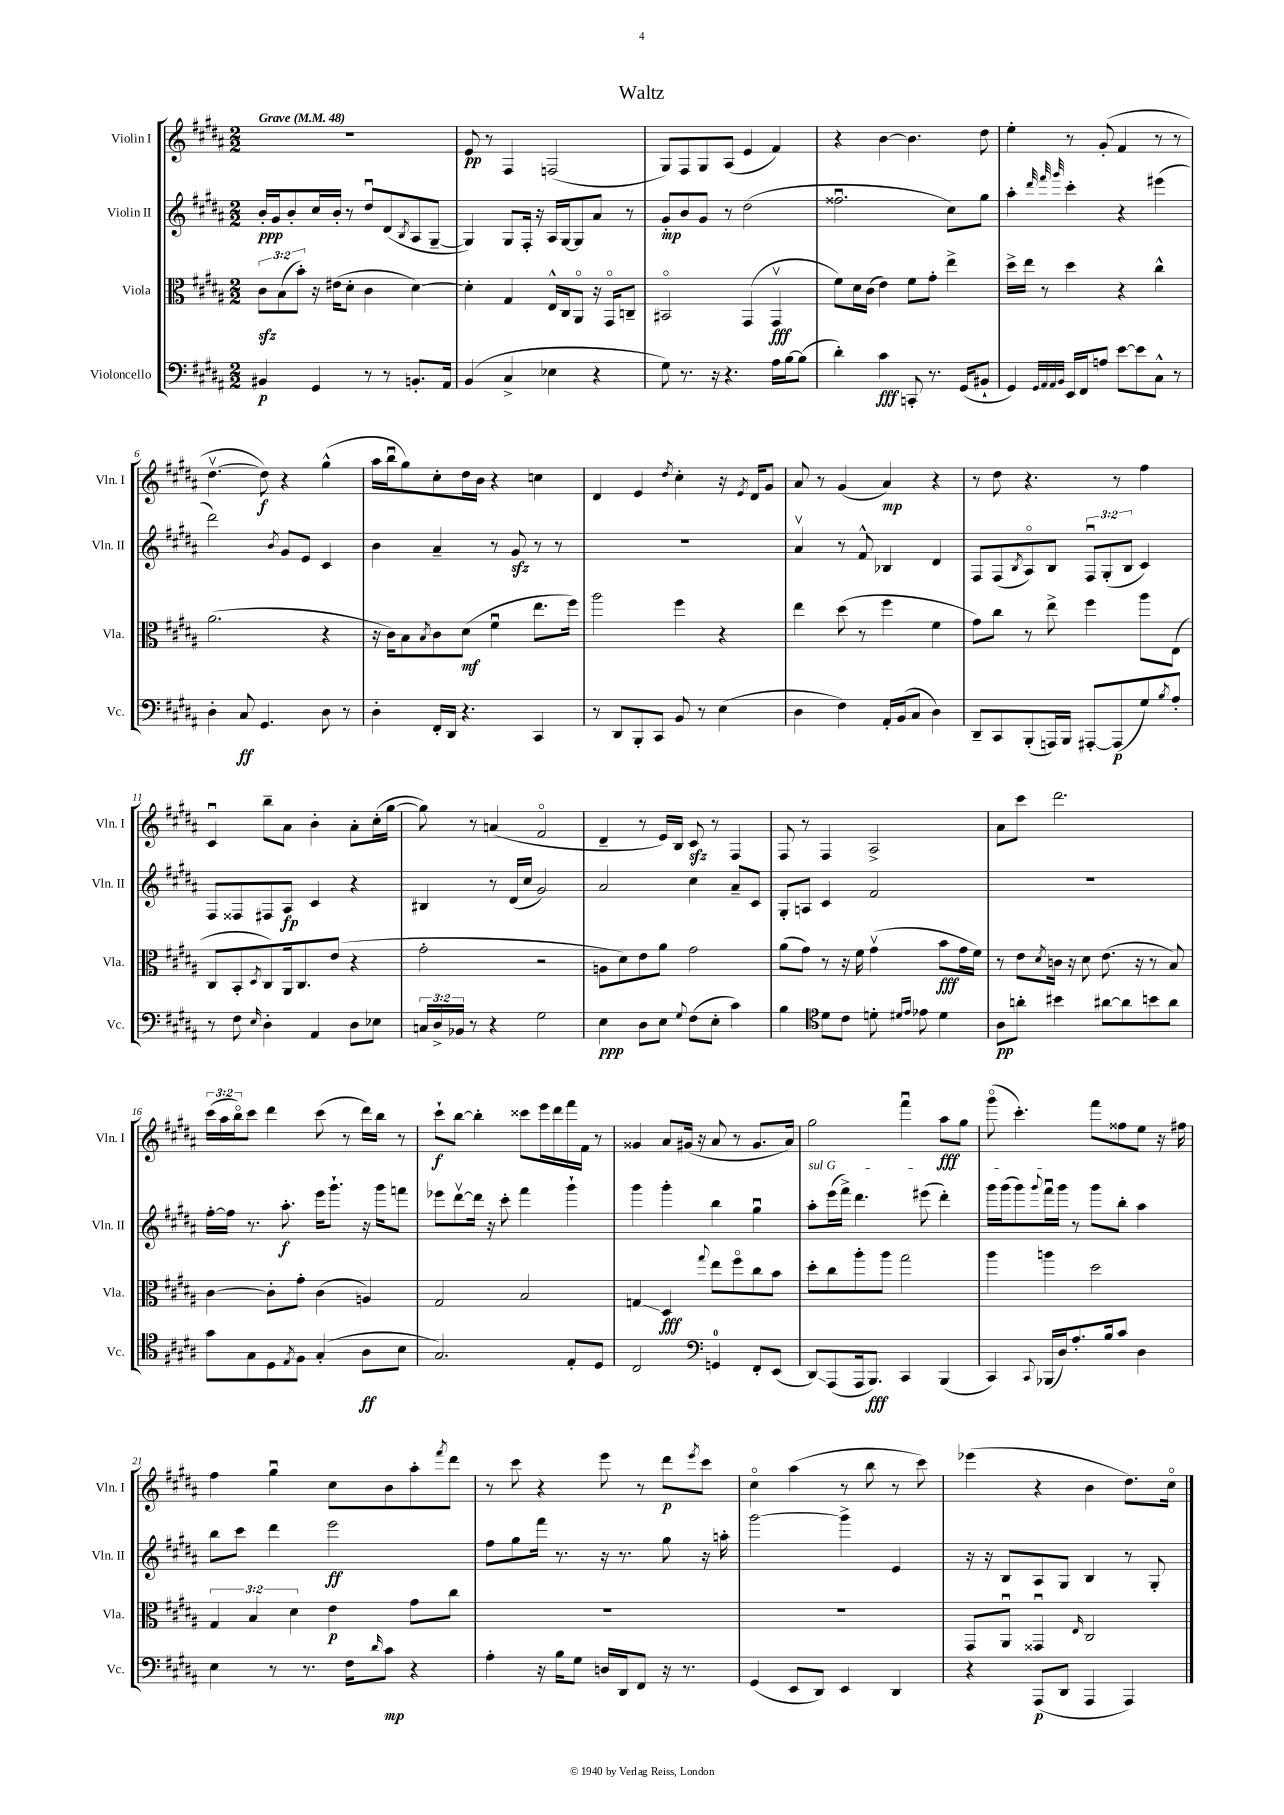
\header { title = "Waltz" }
<<
\new StaffGroup <<
\new Staff = "s0" \with { instrumentName = "Violin I" shortInstrumentName = "Vln. I" } {
    \clef treble \key b \major \numericTimeSignature \time 2/2 \override Staff.TupletNumber.text = #tuplet-number::calc-fraction-text \tempo "Grave" 4 = 48
    R1 |
    e'8\pp r8 fis4 f2( |
    gis8) fis8 gis8 ais8( e'4 fis'4) |
    r4 b'4~ b'4. dis''8 |
    e''4-. r8 gis'8-.( fis'4 r8 r8 |
    dis''4.~\upbow dis''8\f) r4 gis''4-^( |
    ais''16 b''16\downbow gis''8) cis''8-. dis''16 b'16 r4 c''4 |
    dis'4 e'4 \acciaccatura { dis''8 } cis''4-. r16 \acciaccatura { e'8 } dis'16 gis'8 |
    ais'8 r8 gis'4( ais'4\mp) r4 |
    r8 dis''8 r4. r8 fis''4 |
    cis'4\downbow b''8-- ais'8 b'4-. ais'8-. cis''16-.( gis''16~ |
    gis''8) r8 a'4( fis'2\flageolet |
    dis'4-- r8 e'16) b16 cis'8\sfz r8 fis4 |
    fis8 r8 fis4 ais2-> |
    ais'8 cis'''8 dis'''2. |
    \tuplet 3/2 { cis'''16( ais''16 b''16\flageolet) } cis'''8 dis'''4 cis'''8( r8 dis'''16) b''16 r8 |
    cis'''8-!\f b''8~ b''4-. cisis'''8 e'''16 dis'''16 fis'''16 fis'16 r8 |
    gisis'4 ais'8 gis'16( r16 ais'8 r8 gis'8. ais'16) |
    gis''2 fis'''4\downbow ais''8\fff gis''8 |
    gis'''8\flageolet( cis'''4.-.) fis'''8 fisis''8 e''8 r16 fis''16 |
    fis''4 gis''4\downbow cis''8 b'8 ais''8-. \acciaccatura { fis'''8 } dis'''8 |
    r8 cis'''8 r4 e'''8 r8 dis'''8\p \acciaccatura { e'''8 } cis'''8 |
    cis''4\flageolet ais''4( r8 b''8 r8 cis'''8) |
    ees'''4( r4 b'4 dis''8.) cis''16\flageolet \bar "|." |
}
\new Staff = "s1" \with { instrumentName = "Violin II" shortInstrumentName = "Vln. II" } {
    \clef treble \key b \major \numericTimeSignature \time 2/2 \override Staff.TupletNumber.text = #tuplet-number::calc-fraction-text
    b'16-.\ppp gis'16 b'8-. cis''16 b'16-. r8 dis''8\downbow dis'8( \acciaccatura { b8 } ais8 gis8~-- |
    gis4) gis8 fis16-. r16 ais16 gis16~ gis8 ais'8 r8 |
    gis'8-.\mp b'8 gis'8 r8 dis''2( |
    fisis''2.\downbow cis''8) gis''8 |
    ais''4-. \grace { dis'''32 fis'''32 gis'''32 } cis'''4-. r4 eis'''4( |
    dis'''2) \acciaccatura { b'8 } gis'8 e'8 cis'4 |
    b'4 ais'4-- r8 gis'8\sfz r8 r8 |
    R1 |
    ais'4\upbow r8 fis'8-^ bes4 dis'4 |
    fis8 fis8( \acciaccatura { b8 } ais8\flageolet) b8 \tuplet 3/2 { fis8\downbow gis8-.( b8 } cis'4) |
    fis8 fisis8 fis8 ais8\fp cis'4 r4 |
    bis4 r8 dis'16( cis''16 gis'2) |
    ais'2 cis''4 ais'8-- cis'8 |
    gis8-. a8 cis'4 fis'2 |
    R1 |
    fis''16~-. fis''16 r8. ais''8.-.\f e'''16 gis'''8.-! r16 gis'''16 f'''8 |
    ees'''8 dis'''8~\upbow dis'''16 r16 cis'''8-. fis'''4 gis'''4-! |
    gis'''4 gis'''4-. b''4 gis''4\downbow |
    \once \override TextSpanner.bound-details.left.text = \markup { \italic "sul G" } ais''8-.\startTextSpan e'''16( fis'''16->) dis'''4. eis'''8( dis'''4-.) |
    gis'''16 gis'''16( gis'''8) \appoggiatura { gis'''8 } fis'''16\downbow gis'''16\stopTextSpan r8 gis'''8 b''8-. ais''4 |
    b''8 cis'''8 dis'''4 e'''2\ff |
    fis''8 gis''8 fis'''16 r8. r16 r8. gis''8 r16 a''16-. |
    gis'''2~ gis'''4-> e'4 |
    r16 r16 b8 ais8 gis8 b4 r8 gis8-. \bar "|." |
}
\new Staff = "s2" \with { instrumentName = "Viola" shortInstrumentName = "Vla." } {
    \clef alto \key b \major \numericTimeSignature \time 2/2 \override Staff.TupletNumber.text = #tuplet-number::calc-fraction-text
    \tuplet 3/2 { cis'8\sfz b8( b'8-.) } r16 eis'16( dis'8-. cis'4 dis'4~) |
    dis'4-. gis4 e16-^ cis16 ais,8\flageolet r16 gis,16\flageolet c8-- |
    bis,2\flageolet gis,4( gis,4\upbow\fff |
    fis'8) dis'16 cis'16( e'4) fis'8 gis'8-. e''4-> |
    dis''16-> e''16 r8 dis''4 r4 cis''4-^ |
    ais'2.( r4 |
    r16 cis'16) b8 \acciaccatura { b8 } cis'8 dis'8\mf( fis'4\downbow e''8. fis''16) |
    ais''2 fis''4 r4 |
    e''4 dis''8( r8 fis''4 fis'4 |
    gis'8) cis''8 r8 e''8-> fis''4 ais''8 e8( |
    cis8 b,8-. \acciaccatura { dis8 } cis8) ais,16 cis8. e'8( r4 |
    gis'2-. r2 |
    a8 dis'8) e'8 ais'8 gis'2 |
    ais'8( gis'8) r8 r16 fis'16 gis'4\upbow( b'8\fff gis'16 fis'16) |
    r8 e'8 \acciaccatura { dis'8 } c'16 r16 dis'8 e'8.( r16 r8 b8) |
    cis'4~ cis'8-. gis'8-. cis'4( a4) |
    gis2 b2 |
    g4\glissando dis4\fff \appoggiatura { gis''8 } e''8 fis''8\flageolet cis''8 b'8 |
    dis''8-. cis''8 ais''8-. ais''8 gis''2 |
    ais''4 a''4 dis''2 |
    \tuplet 3/2 { gis4 b4 dis'4 } e'4\p gis'8 cis''8 |
    R1 |
    R1 |
    gis,8 ais,8\downbow gisis,4\downbow \grace { e16 } cis2 \bar "|." |
}
\new Staff = "s3" \with { instrumentName = "Violoncello" shortInstrumentName = "Vc." } {
    \clef bass \key b \major \numericTimeSignature \time 2/2 \override Staff.TupletNumber.text = #tuplet-number::calc-fraction-text
    bis,4\p gis,4 r8 r8 b,8.-. ais,16 |
    b,4( cis4-> ees4 r4 |
    gis8) r8. r16 r4. ais16 b16~ b8( |
    dis'4-.) cis'4\fff c,8-. r8. gis,16( bis,8-! |
    gis,4) \grace { gis,32 ais,32 ais,32 b,32 } e,16 fis,16 a8 e'8~ e'8 cis8-^ r8 |
    dis4-. cis8\ff gis,4. dis8 r8 |
    dis4-. fis,16-. dis,16 r4. cis,4 |
    r8 dis,8 b,,8-. cis,8 b,8 r8 e4( |
    dis4 fis4) ais,16-. b,16( cis8 dis4) |
    dis,8-- cis,8 b,,8-.( a,,16) b,,16 ais,,8~-. ais,,8\p( gis8) \acciaccatura { b8 } ais8-. |
    r8 fis8 \grace { e16 } dis4-. ais,4 dis8 ees8 |
    \tuplet 3/2 { c16 dis16-> bes,16 } r8 r4 gis2 |
    e4\ppp dis8 e8 \appoggiatura { gis8 } fis8( e8-. cis'4) |
    b4 \clef tenor dis'8 cis'8 d'8-. \grace { dis'16 e'16 } ees'8 dis'4 |
    ais8\pp a'8-. bis'4 ais'8~ ais'8 b'8 ais'8 |
    gis'8 gis8 dis8 \acciaccatura { e8 } fis8 gis4-.( ais8\ff b8 |
    gis2.) e8-. dis8 |
    cis2 \clef bass g,4-0 fis,8-. e,8( |
    dis,8\glissando) ais,,8( ais,,16 b,,8.\fff) cis,4 b,,4( |
    cis,4) \appoggiatura { cis,8 } bes,,16( dis16) ais8.-. b16 cis'8 dis4 |
    e4 r8 r8. fis16 \grace { dis'16 } cis'8\mp r4 |
    ais4-. r16 b16 gis8 d16 dis,16 fis,8 r16 r8. |
    gis,4( e,8 dis,8) e,4 dis,4 |
    r4 ais,,8\p( dis,8 ais,,4 ais,,4) \bar "|." |
}
>>
>>
